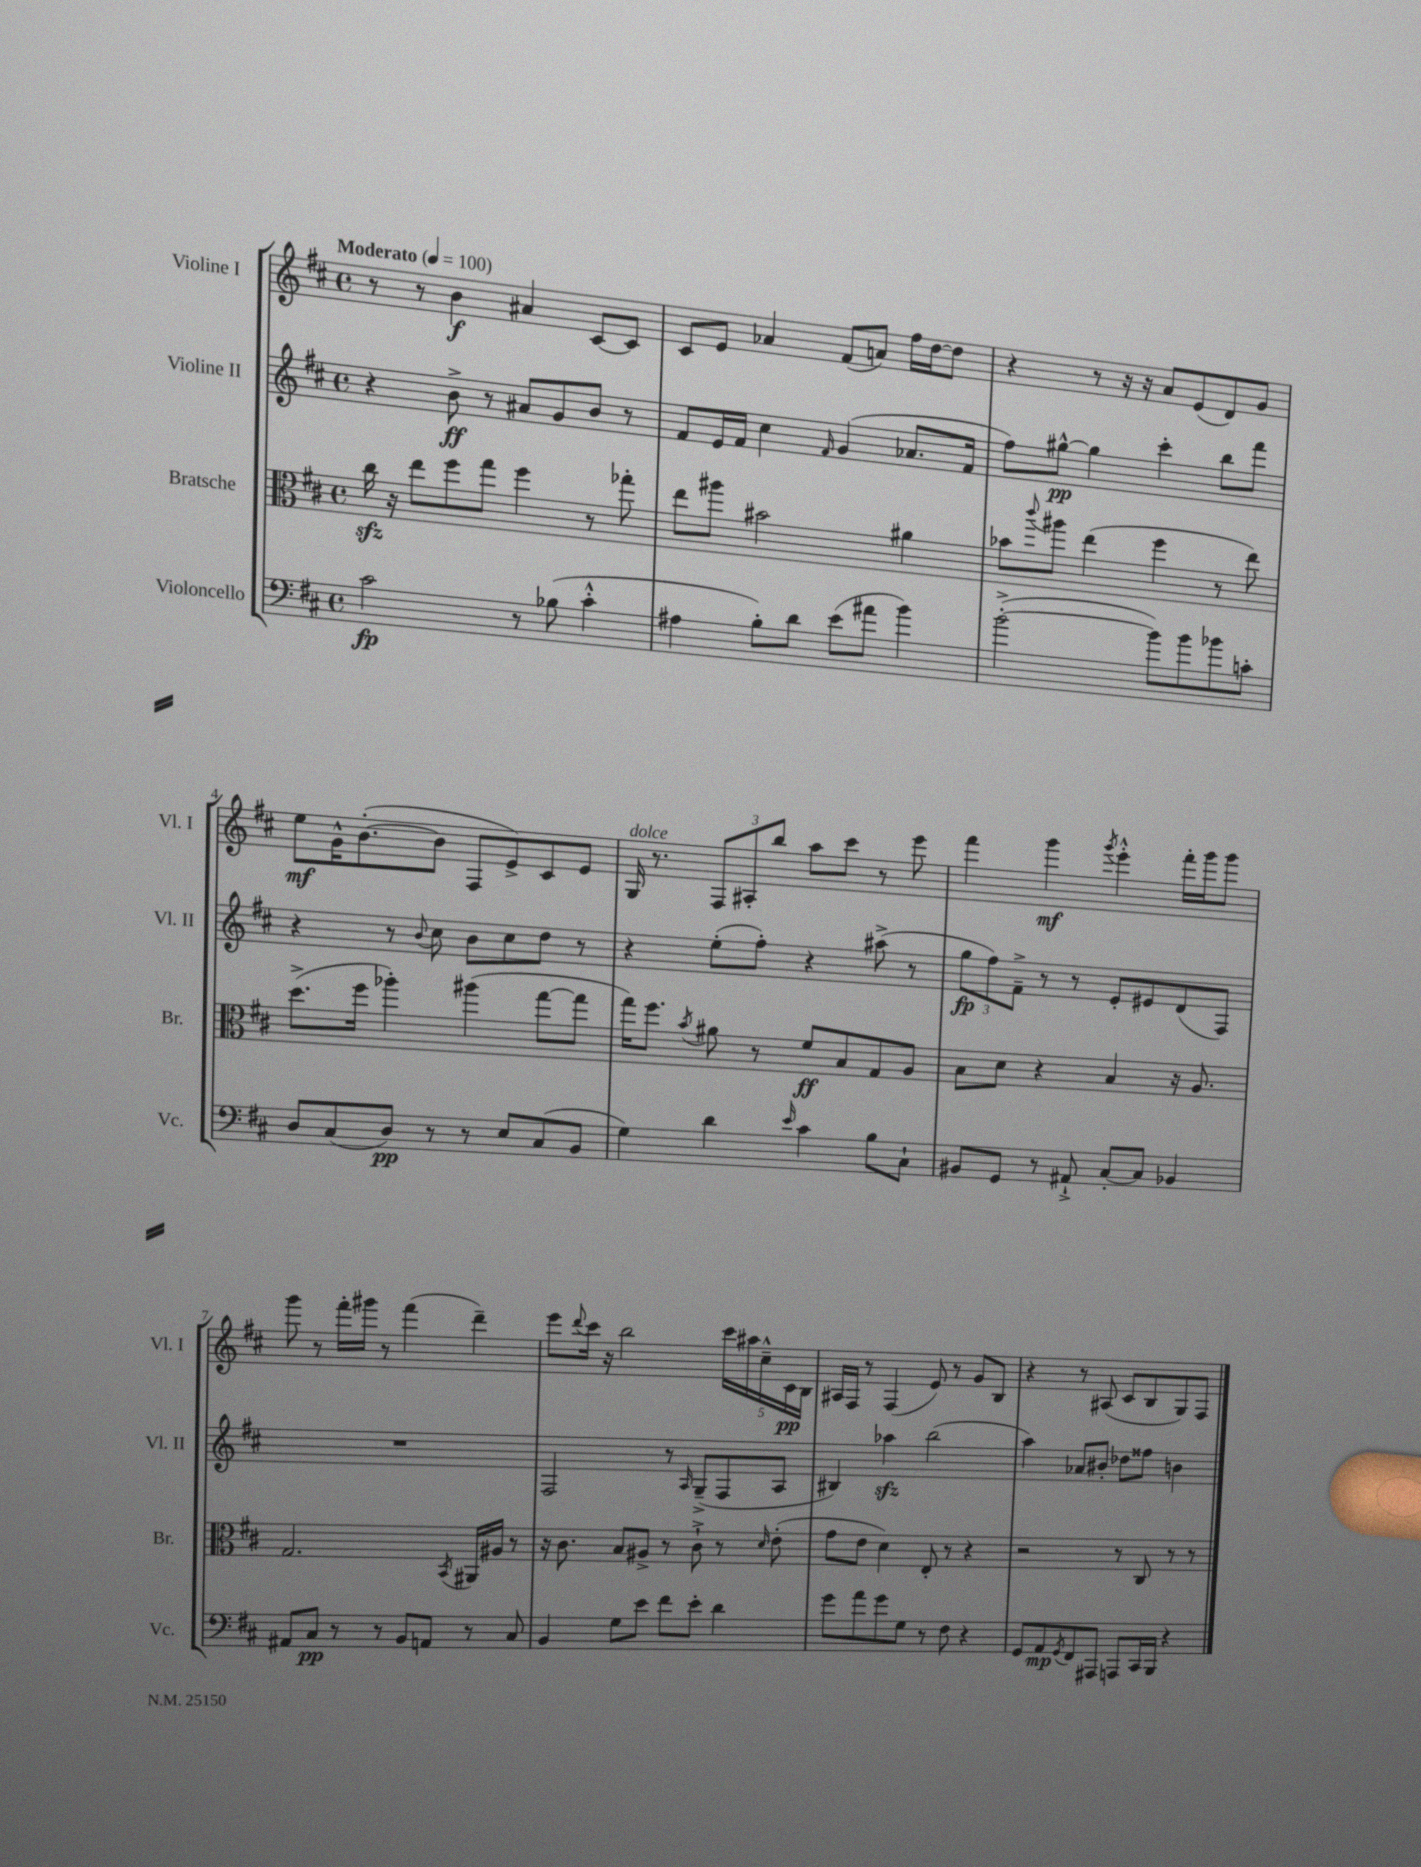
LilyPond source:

<<
\new StaffGroup <<
\new Staff = "s0" \with { instrumentName = "Violine I" shortInstrumentName = "Vl. I" } {
    \clef treble \key d \major \defaultTimeSignature \time 4/4 \tempo "Moderato" 4 = 100
    r8 r8 b'4\f ais'4 cis'8~ cis'8 |
    cis'8 e'8 aes'4 fis'8( a'8) fis''16 d''16~ d''8 |
    r4 r8 r16 r16 a'8 e'8( d'8) g'8 |
    e''8\mf g'16-^ b'8.~-.( b'8 fis8 e'8->) cis'8 e'8 |
    g16^\markup { \italic "dolce" } r8. \tuplet 3/2 { fis8 ais8-. b''8 } a''8 cis'''8 r8 e'''8 |
    fis'''4 g'''4\mf \acciaccatura { g'''8 } e'''4-.-^ fis'''16-. g'''16 g'''8 |
    g'''8 r8 fis'''16-. gis'''16 r8 fis'''4( d'''4--) |
    e'''8 \appoggiatura { d'''8 } cis'''16 r16 b''2 \tuplet 5/4 { cis'''16 ais''16 cis''16---^ cis'16\pp b16 } |
    ais16 fis16 r8 fis4( e'8) r8 g'8 b8 |
    r4 r8 ais8( cis'8 b8 g8) fis8 \bar "|." |
}
\new Staff = "s1" \with { instrumentName = "Violine II" shortInstrumentName = "Vl. II" } {
    \clef treble \key d \major \defaultTimeSignature \time 4/4
    r4 b'8->\ff r8 ais'8 g'8 b'8 r8 |
    fis'8 e'16 fis'16 cis''4 \grace { fis'16 } g'4( aes'8. fis'16 |
    fis''8) gis''8~-^\pp gis''4 cis'''4-. b''8 fis'''8 |
    r4 r8 \appoggiatura { b'8 } cis''8 b'8 cis''8 d''8 r8 |
    r4 e''8-.( fis''8-.) r4 ais''8->( r8 |
    \tuplet 3/2 { g''8\fp fis''8) fis'8---> } r8 r8 e'8-. eis'8 d'8( fis8) |
    R1 |
    fis2 r8 \grace { a16 } g8--->( fis8 a8 |
    bis4) aes''4\sfz b''2( |
    a''4) aes'8 bis'8-. des''8 fisis''8 b'4 \bar "|." |
}
\new Staff = "s2" \with { instrumentName = "Bratsche" shortInstrumentName = "Br." } {
    \clef alto \key d \major \defaultTimeSignature \time 4/4
    cis''16\sfz r16 e''8 fis''8 g''8 fis''4 r8 ges''8-. |
    e''8 ais''8 bis'2 ais'4 |
    bes'8 \appoggiatura { cis'''8 } ais''8 e''4( fis''4 r8 e''8) |
    d''8.->( fis''16 aes''4-.) ais''4( g''8~ g''8 |
    g''16) fis''8. \acciaccatura { b'8 } ais'8 r8 fis'8\ff b8 g8 a8 |
    b8 d'8 r4 b4 r16 a8. |
    g2. \acciaccatura { b,8 } ais,16 ais16 r8 |
    r16 cis'8. b8 ais8-> r8 cis'8-!-> r8 \grace { d'16 } e'8-.( |
    g'8 e'8 d'4) e8-. r8 r4 |
    r2 r8 cis8 r8 r8 \bar "|." |
}
\new Staff = "s3" \with { instrumentName = "Violoncello" shortInstrumentName = "Vc." } {
    \clef bass \key d \major \defaultTimeSignature \time 4/4
    cis'2\fp r8 bes8( cis'4-.-^ |
    ais4 b8-.) d'8 e'8( ais'8 b'4) |
    b'2~-.->( b'8) b'8 bes'8 c'8-. |
    d8 cis8( d8\pp) r8 r8 e8 cis8( b,8 |
    g4) d'4 \grace { e'16 } cis'4 b8 cis8-! |
    bis,8 g,8 r8 ais,8-!-> cis8~-. cis8 bes,4 |
    ais,8 cis8\pp r8 r8 b,8 a,8 r8 cis8 |
    b,4 g8 e'8 fis'8 e'8-. d'4 |
    g'8 a'8 g'8 g8 r8 fis8 r4 |
    g,8 a,8\mp \acciaccatura { g,8 } fis,8 ais,,8 a,,8 cis,16 b,,16 r4 \bar "|." |
}
>>
>>
